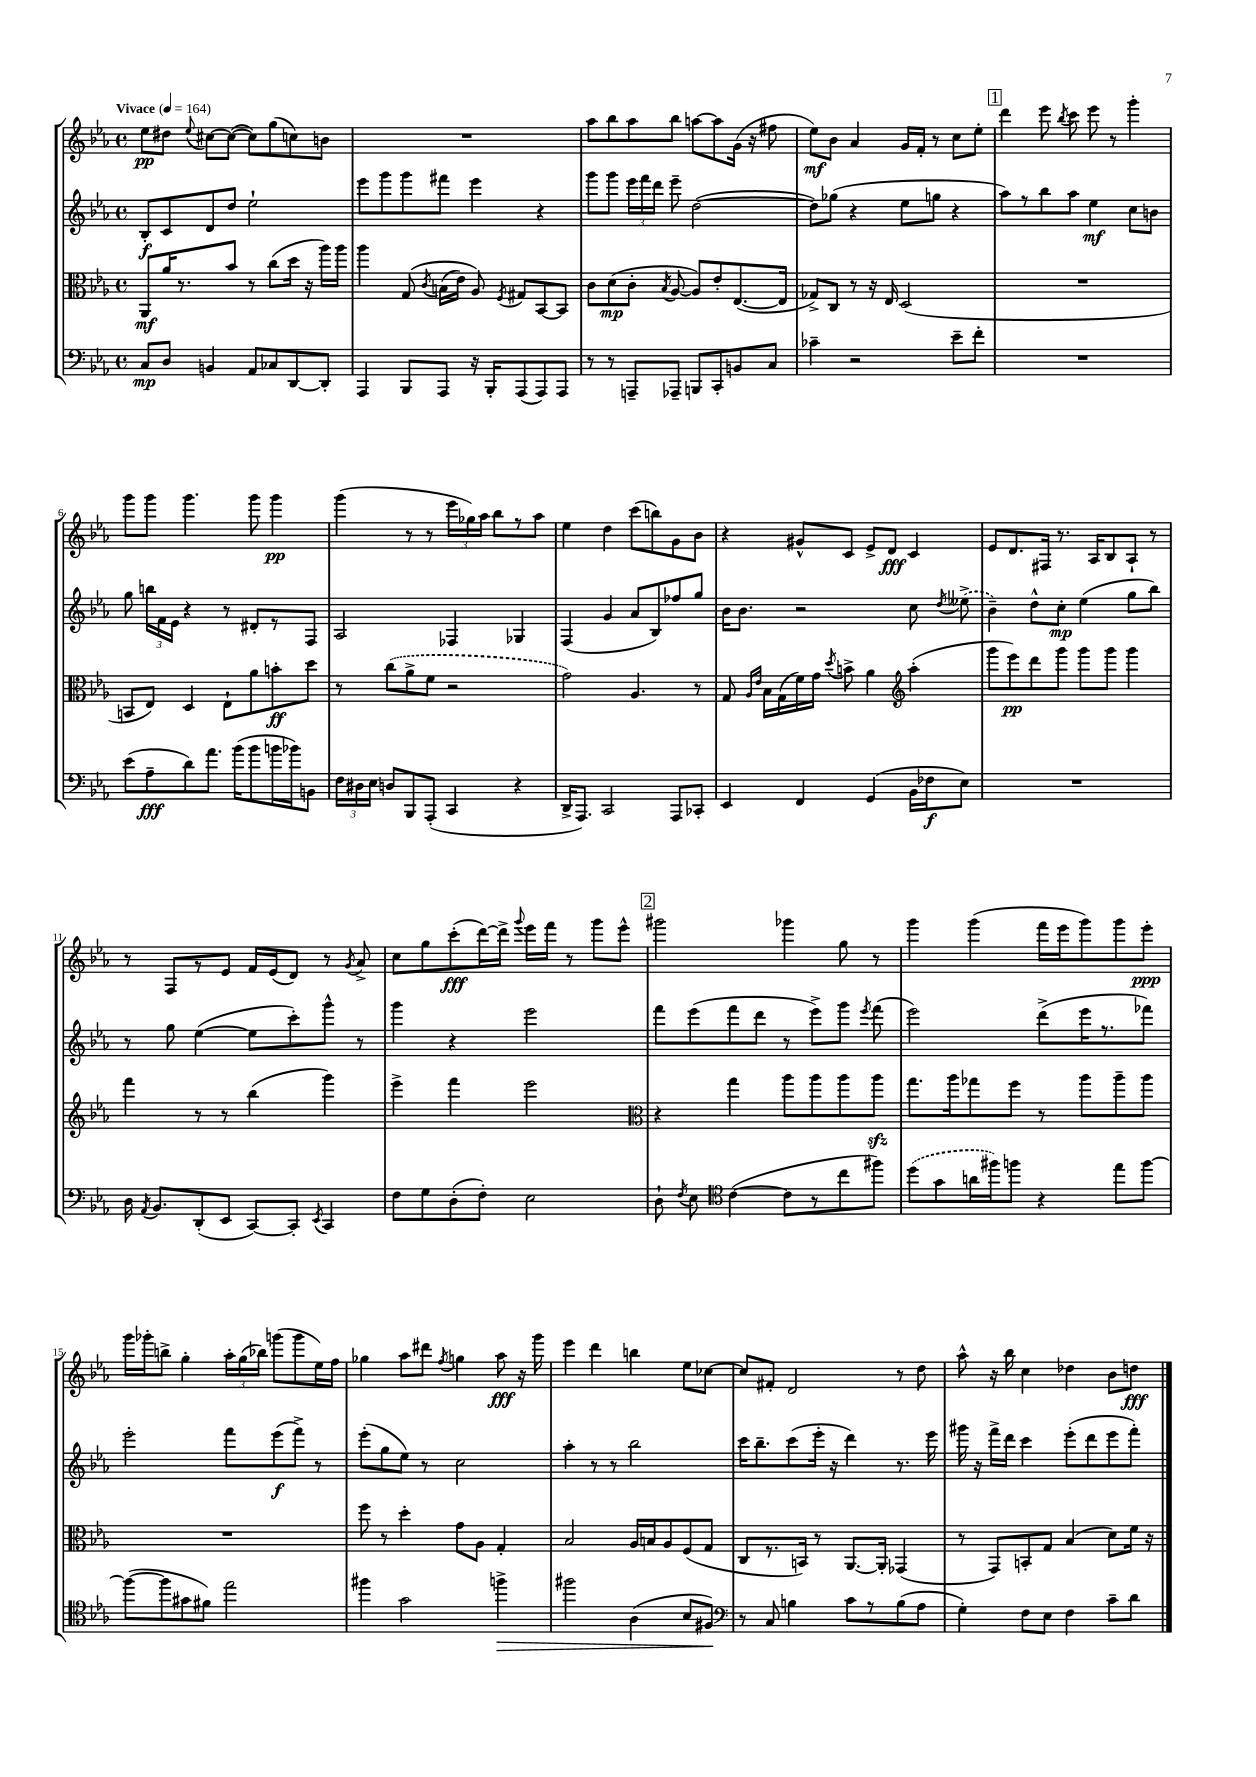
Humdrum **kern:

**kern	**kern	**kern	**kern
*staff4	*staff3	*staff2	*staff1
*clefF4	*clefC3	*clefG2	*clefG2
*k[b-e-a-]	*k[b-e-a-]	*k[b-e-a-]	*k[b-e-a-]
*M4/4	*M4/4	*M4/4	*M4/4
*met(c)	*met(c)	*met(c)	*met(c)
*MM164	*MM164	*MM164	*MM164
8C	8AA-	8B-'	8ee-
8D	16a-	8c	8dd#
.	8.r	.	.
.	.	.	8qqee-
4BB	.	8d	[8cc#
.	8b-	8dd	(8cc#_
8AA-	8r	2ee-`	8cc#])
8C-	(8cc	.	(8gg
[8DD	16dd	.	8cc)
.	16r	.	.
8DD']	16aa-)	.	8b
.	16aa-	.	.
=	=	=	=
4AAA-	4aa-	8eee-	1r
.	.	8ggg	.
8BBB-	&(8G	8ggg	.
.	8qc	.	.
8AAA-	(16B	8fff#	.
.	16e-)	.	.
16r	8A-&)	4eee-	.
16BBB-'	.	.	.
.	8qF	.	.
(8AAA-	8G#	.	.
8AAA-)	[8BB-	4r	.
8AAA-	8BB-]	.	.
=	=	=	=
8r	8c	8ggg	8aa-
8r	(8d	8ggg	8bb-
8AAA~	8c'	24eee-	8aa-
.	.	24fff	.
.	.	24ddd	.
.	8qB-	.	.
8AAA-~	[8A-	8eee-~	8bb-
8BBB	8A-])	([2dd	[8aa
8CC'	8e-'	.	8aa]
8BB	([8.E-	.	(16g
.	.	.	16r
8C	.	.	8ff#
.	16E-]	.	.
=	=	=	=
4c-~	8G-^)	8dd])	8ee-)
.	8C	(8gg-	8b-
2r	8r	4r	4a-
.	16r	.	.
.	16E-	.	.
.	(2D	8ee-	16g
.	.	.	16f'
.	.	8gg	8r
8e-~	.	4r	8cc
8f'	.	.	8ee-'
=	=	=	=
1r	1r	8aa-)	4ddd
.	.	8r	.
.	.	8bb-	8eee-
.	.	.	8qbb-
.	.	8aa-	8ccc
.	.	4ee-	8eee-
.	.	.	8r
.	.	8cc	4ggg'
.	.	8b	.
=	=	=	=
(8e-	8BB	8gg	8ggg
8A-~	8E-)	24bb	8ggg
.	.	24f	.
.	.	24e-	.
8d)	4D	4r	4.ggg
8.a-	.	.	.
.	8E-`	8r	.
(16b-	.	.	.
8b-	8a-	8d#'	8ggg
16b	8b'	8r	4ggg
16b-)	.	.	.
8BB	8dd	8F	.
=	=	=	=
24F	8r	2A-	(4ggg
24D#	.	.	.
24E-	.	.	.
8D	(8cc	.	.
8BBB-	8a-^	.	8r
(8AAA-'	8f	.	8r
4CC	2r	4F-	24eee-
.	.	.	24gg-)
.	.	.	24aa-
.	.	.	8bb-
4r	.	4G-	8r
.	.	.	8aa-
=	=	=	=
16DD^	2g)	(4F	4ee-
8.AAA-)	.	.	.
2CC	.	4g	4dd
.	4.A-	8a-	(8ccc
.	.	8B-)	8bb)
8AAA-	.	8ff-	8g
8CC-'	8r	8gg	8b-
=	=	=	=
4EE-	8G	16b-	4r
.	.	8.b-	.
.	16qqA-	.	.
.	16qqe-	.	.
.	16B-	.	.
.	(16G	.	.
4FF	16f)	2r	8g#^^
.	16g	.	.
.	8qdd	.	.
.	8b^	.	8c
(4GG	4a-	.	8e-^
.	.	.	8d
*	*clefG2	*	*
16BB-	(4aa-'	8cc	4c
16F-	.	.	.
.	.	8qdd	.
8E-)	.	(8ee--^	.
=	=	=	=
1r	8ggg	4b-~)	8e-
.	8eee-)	.	8.d
.	8ddd	8dd^^	.
.	.	.	16F#
.	8ggg	8cc'	8.r
.	8ggg	(4ee-	.
.	.	.	16A-
.	8ggg	.	8B-
.	4ggg	8gg	8A-`
.	.	8bb-)	8r
=	=	=	=
16D	4fff	8r	8r
8qAA-	.	.	.
8.BB-	.	.	.
.	.	8gg	8F
(8DD'	8r	([4ee-	8r
8EE-	8r	.	8e-
[8CC)	(4bb-	8ee-]	16f
.	.	.	(16e-
8CC']	.	8ccc')	8d)
8qEE-	.	.	.
4CC	4ggg)	8ggg^^	8r
.	.	.	8qg
.	.	8r	8a-^
=	=	=	=
8F	4eee-^	4ggg	8cc
8G	.	.	8gg
(8D'	4fff	4r	(8ccc'
8F')	.	.	[16ddd)
.	.	.	16ddd^]
.	.	.	8qqggg
2E-	2eee-	2eee-	16eee-
.	.	.	16fff
.	.	.	8r
.	.	.	8ggg
.	.	.	8eee-^^
=	=	=	=
*	*clefC3	*	*
8D`	4r	8fff	2ggg#
8qF	.	.	.
8E-	.	(8eee-	.
*clefC4	*	*	*
([4c	4gg	8fff	.
.	.	8ddd	.
8c]	8aa-	8r	4ggg-
8r	8aa-	8eee-^)	.
8cc	8aa-	8ggg	8gg
.	.	8qeee-	.
8ff#)	8aa-	(8fff	8r
=	=	=	=
(8dd	8.gg	2eee-)	4ggg
8g	.	.	.
.	16aa-	.	.
16a	8gg-	.	(4ggg
16ff#)	.	.	.
8ff	8ff	.	.
4r	8r	(8ddd^	16fff
.	.	.	16eee-
.	8aa-	16eee-	8ggg)
.	.	8.r	.
8ee-	8aa-~	.	8ggg
[8ff	8aa-	8fff-)	8eee-'
=	=	=	=
(8ff_	1r	2eee-'	16ggg
.	.	.	16ggg-'
8ff]	.	.	8bb^
8g#	.	.	4gg'
8f#)	.	.	.
2ee-	.	8fff	24aa-'
.	.	.	(24gg
.	.	.	24bb-)
.	.	(8eee-	(8ggg
.	.	8fff^)	8ggg
.	.	8r	16ee-)
.	.	.	16ff
=	=	=	=
4ff#	8ff	(8eee-'	4gg-
.	8r	8gg	.
2g	4dd'	8ee-)	8aa-
.	.	8r	8ddd#
.	.	.	8qff
.	8g	2cc	4gg
.	8A-	.	.
4ff^	4G'	.	8aa-
.	.	.	16r
.	.	.	16ggg
=	=	=	=
2ff#	2B-	4aa-'	4eee-
.	.	8r	4ddd
.	.	8r	.
(4A-	16A-	2bb-	4bb
.	16B	.	.
.	8A-	.	.
8B-	(8F	.	8ee-
8F#)	8G	.	[8cc-
=	=	=	=
*clefF4	*	*	*
8r	8C	16ccc	8cc-]
.	.	8.bb-~	.
8C	8.r	.	8f#'
4B	.	(8ccc	2d
.	16BB)	.	.
.	8r	16eee-'	.
.	.	16r	.
8c	[8.AA-	4ddd)	.
8r	.	.	.
.	16AA-']	.	.
(8B	(4GG-	8.r	8r
8A-	.	.	8dd
.	.	16eee-	.
=	=	=	=
4G')	8r	16ggg#	8aa-^^
.	.	16r	.
.	8GG)	16fff^	16r
.	.	16ddd	16bb-
8F	8BB'	4ccc	4cc
8E-	8G	.	.
4F	(4B-	(8eee-'	4dd-
.	.	8ddd	.
8c~	8d)	8eee-	8b-
8d	16f	8fff')	8dd
.	16r	.	.
==	==	==	==
*-	*-	*-	*-
